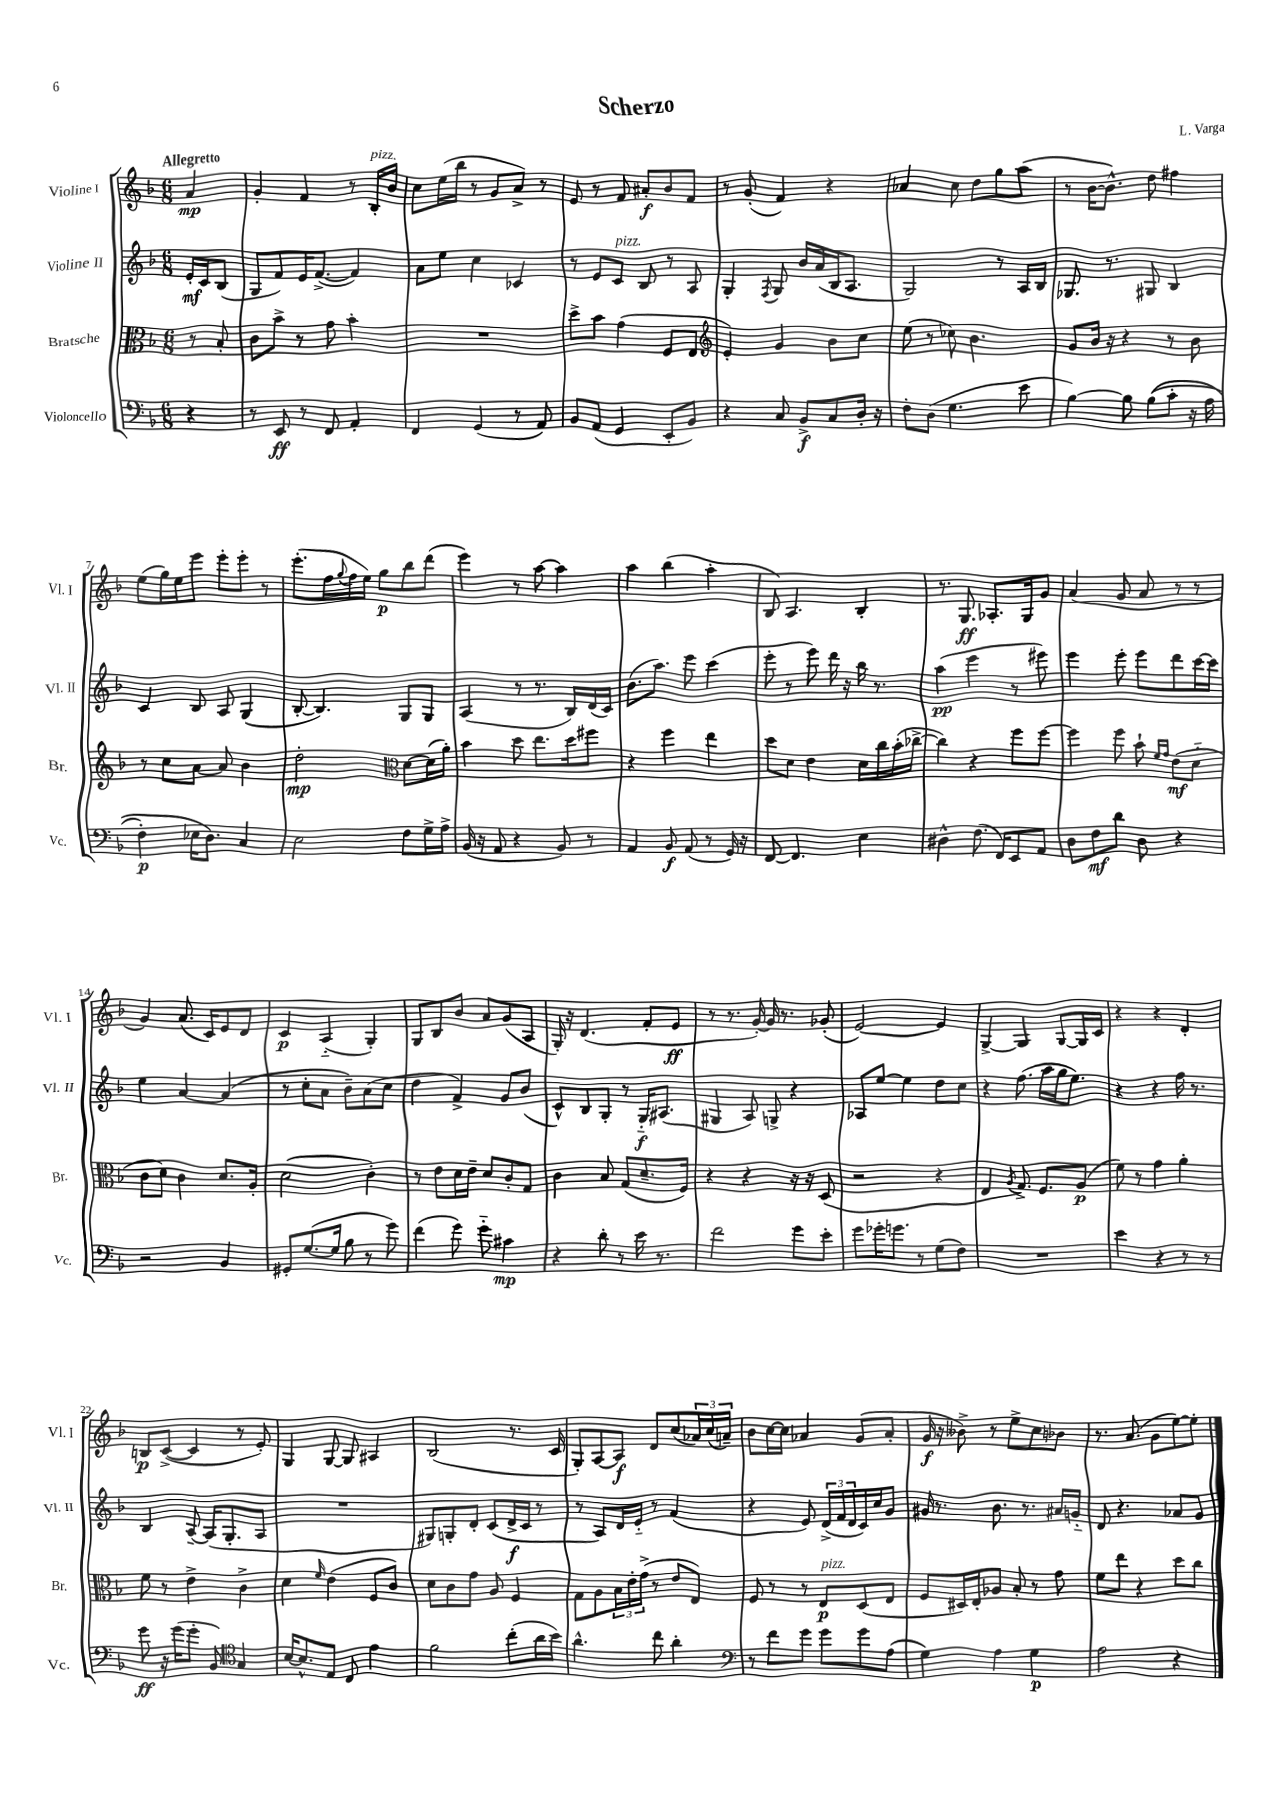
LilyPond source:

\header { title = "Scherzo" composer = "L. Varga" }
<<
\new StaffGroup <<
\new Staff = "s0" \with { instrumentName = "Violine I" shortInstrumentName = "Vl. I" } {
    \clef treble \key f \major \numericTimeSignature \time 6/8 \partial 4 \tempo "Allegretto"
    a'4\mp |
    g'4-. f'4 r8 bes16-.^\markup { \italic "pizz." } bes'16 |
    c''8 e''16( bes''16 r8 g'8 a'8->) r8 |
    e'8 r8 f'8 ais'8-.\f bes'8 f'8 |
    r8 g'8-.( f'4) r4 |
    aes'4 c''8 d''8 g''8 a''8( |
    r8 bes'16~ bes'8.-^) d''8 fis''4 |
    e''8( g''16) e''16 e'''8 e'''8-. e'''8-. r8 |
    e'''8.-.( f''16 \appoggiatura { g''8 } f''16 e''16) g''8\p bes''8 d'''8( |
    e'''4) r8 a''8~ a''4 |
    a''4 bes''4( a''4-. |
    bes8) a4. bes4-. |
    r8. g8.\ff aes8.-. g16 g'8 |
    a'4( g'8 a'8 r8 r8 |
    g'4) a'8.( c'16) e'8 d'8 |
    c'4\p a4-_( g4-.) |
    g8 bes8 bes'8 a'8 g'8( a8 |
    g16-.) r16 d'4.( f'8-. e'8\ff |
    r8 r8. g'16~-.) g'16 r8. ges'8-.( |
    e'2~) e'4 |
    g4~-> g4 g8~ g16 c'16 |
    r4 r4 d'4-. |
    b8\p c'8~->( c'4 r8 e'8-.) |
    g4 g8~ g8 ais4 |
    bes2( r8. c'16 |
    g8-.) a8~ a8\f d'8 c''8( \tuplet 3/2 { aes'16) c''16( a'16--) } |
    bes'8 c''16~ c''16 aes'4 g'8( aes'8-. |
    g'16\f r16 beses'8->) r8 e''8-> c''8 bes'8 |
    r8. a'8.( g'8 e''8~) e''8-. \bar "|." |
}
\new Staff = "s1" \with { instrumentName = "Violine II" shortInstrumentName = "Vl. II" } {
    \clef treble \key f \major \numericTimeSignature \time 6/8 \partial 4
    e'16-.\mf c'16 bes8( |
    g8 f'8) e'16 f'8.~->( f'4) |
    a'8 e''8 c''4 ces'4 |
    r8 e'8 c'8^\markup { \italic "pizz." } bes8 r8 a8 |
    g4-. \acciaccatura { f8 } g8 bes'16 a'16( bes16 a8. |
    g2) r8 a16 bes16 |
    ges8. r8. gis8 bes4 |
    c'4 bes8 a8 g4( |
    bes8~-. bes4.) g8 g8 |
    a4( r8 r8. bes16) d'16( c'16) |
    bes'8.( a''8.) e'''8 c'''4( |
    e'''8-. r8 e'''8) d'''16 r16 bes''16 r8. |
    a''4\pp( e'''4 r8 eis'''8) |
    e'''4 e'''8-. e'''8 d'''8 c'''16~ c'''16 |
    e''4 a'4~ a'4( |
    r8 c''8-. a'8 bes'8--) a'8( c''8 |
    d''4 f'4->) g'8 bes'8( |
    c'8-^) bes8 g8-. r8 g16-_\f ais8.( |
    gis4 a8) g8-> r4 |
    aes8 e''8~ e''4 d''8 c''8 |
    r4 f''8.( a''16 g''16 e''8.) |
    r4 r4 f''16 r8. |
    bes4 a8~-- a16( g8.-. a8 |
    R2. |
    gis8) g8-. d'8-. c'8( d'16->\f c'16 r8 |
    r8 a8) d'16 e'16-_ r8 f'4( |
    r4 e'8) \tuplet 3/2 { d'16->( f'16 d'16 } c'16) c''16 g'8 |
    gis'16 r8. bes'8. r8. ais'16 g'16-_ |
    d'8 r4. aes'8 g'8 \bar "|." |
}
\new Staff = "s2" \with { instrumentName = "Bratsche" shortInstrumentName = "Br." } {
    \clef alto \key f \major \numericTimeSignature \time 6/8 \partial 4
    r8 bes8-. |
    c'8 bes'8-> r8 g'8 bes'4-. |
    R2. |
    d''8-> bes'8 g'4( f8 e8 |
    \clef treble e'4-.) g'4 bes'8 c''8 |
    e''8( r8 ces''8) bes'4. |
    g'8 bes'16 r16 r4 r8 bes'8 |
    r8 c''8 a'8~ a'8 bes'4 |
    d''2-.\mp \clef alto d'8~ d'16( a'16-.) |
    bes'4 d''8 e''8. d''16 fis''8 |
    r4 f''4 e''4 |
    d''8 d'8 e'4 d'16 c''16 bes'16-.( ces''16~-> |
    ces''4) r4 f''8 f''8~ |
    f''4 f''8 bes'8-! \grace { f'16 g'16 } e'8\mf( d'8-_ |
    c'8 d'8) c'4 d'8. a16-. |
    d'2( c'4-.) |
    r8 e'8 d'16 e'16-- d'8 c'8-. g8 |
    c'4 bes8 g8( d'8.-- f16) |
    r4 r4 r16 r16 d8( |
    r2 r4 |
    e4 \acciaccatura { a8 } g8.->) f8. a8\p( |
    f'8) r8 g'4 a'4-. |
    f'8 r8 e'4-> c'4-> |
    d'4 \grace { f'16 } e'4( f8 c'8) |
    d'8 c'8 g'8 a8 f4 |
    g8 a8 \tuplet 3/2 { bes16 e'16-. g'16->( } r8 e'8 e8) |
    f8 r8 r8 e8\p^\markup { \italic "pizz." } d8( e8 |
    f8 dis16) e16-. aes8 bes8-. r8 g'8 |
    f'8 e''8 r4 d''8 c''8 \bar "|." |
}
\new Staff = "s3" \with { instrumentName = "Violoncello" shortInstrumentName = "Vc." } {
    \clef bass \key f \major \numericTimeSignature \time 6/8 \partial 4
    r4 |
    r8 e,8\ff r8 f,8 a,4-. |
    f,4 g,4( r8 a,8) |
    bes,8 a,8( g,4 e,8-. bes,8) |
    r4 c8 bes,8->\f c8 d16-. r16 |
    f8-. d8( g4. e'8 |
    bes4~) bes8 bes8(\( c'8-. r16 a16 |
    f4-.\p) ees16 d8.\) c4 |
    e2 f8 g16-> a16-> |
    bes,16( r16 a,8 r4 bes,8) r8 |
    a,4 bes,8\f a,8( r8 g,16) r16 |
    f,8~ f,4. e4 |
    dis4-^ f8.( f,16) e,8 a,8 |
    d8 f8\mf d'8 d8 r4 |
    r2 bes,4 |
    gis,8-. g8.~( g16 bes8 r8 g'8) |
    f'4( g'8) g'8-_ cis'4\mp |
    r4 d'8-. r8 e'16 r8. |
    f'2 g'8 e'8-. |
    g'8 ges'16-. g'8. r8 g8( f8) |
    R2. |
    e'4 r4 r8 r8 |
    g'8\ff r16 g'16( g'8-. bes,8) \clef tenor g4 |
    bes16~ bes8.-^ e8 c8 e'4 |
    f'2 c''8-.( a'16 bes'16) |
    a'4.-^ c''8 a'4-. |
    \clef bass r8 f'8 g'8 g'8 g'8 a8( |
    g4) a4 g4\p |
    a2 r4 \bar "|." |
}
>>
>>
